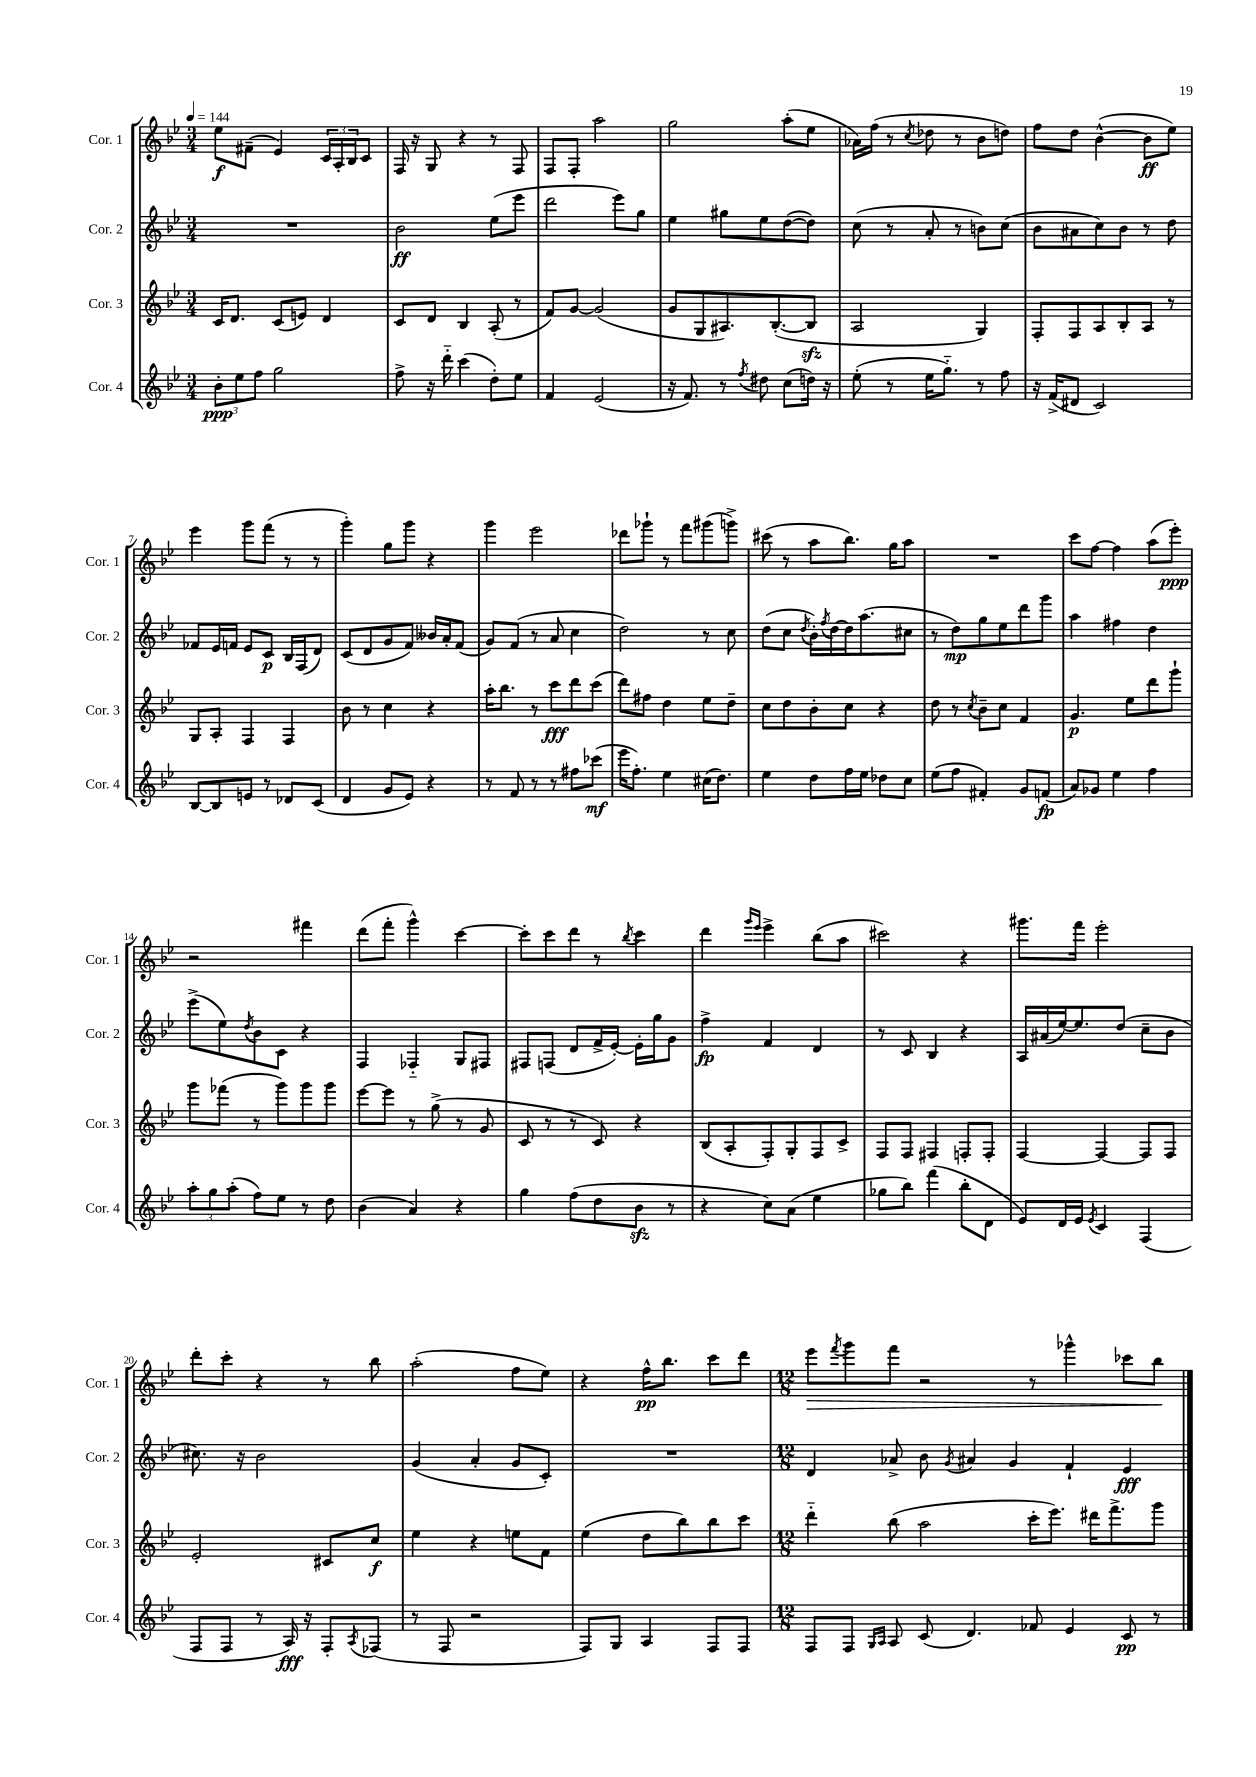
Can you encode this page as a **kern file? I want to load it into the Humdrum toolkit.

**kern	**kern	**kern	**kern
*staff4	*staff3	*staff2	*staff1
*clefG2	*clefG2	*clefG2	*clefG2
*k[b-e-]	*k[b-e-]	*k[b-e-]	*k[b-e-]
*M3/4	*M3/4	*M3/4	*M3/4
*MM144	*MM144	*MM144	*MM144
12b-'\L	16c/LK	2.r	8ee-\L
.	8.d/J	.	.
12ee-\	.	.	.
.	.	.	(8f#~\J
12ff\J	.	.	.
2gg\	(8c/L	.	4e-/)
.	8e/J)	.	.
.	4d/	.	24c/LL
.	.	.	24A'/
.	.	.	24B-/J
.	.	.	8c/J
=	=	=	=
8ff^\	8c/L	2b-\	16F/
.	.	.	16r
16r	8d/J	.	8G/
16ddd'~\	.	.	.
(4ccc\	4B-/	.	4r
8dd'\L)	(8A'/	(8ee-\L	8r
8ee-\J	8r	8eee-\J	8F/
=	=	=	=
4f/	8f/L)	2ddd\	8F/L
.	[8g/J	.	8F'/J
(2e-/	(2g/]	.	2aa\
.	.	8eee-\L)	.
.	.	8gg\J	.
=	=	=	=
16r	8g/L	4ee-\	2gg\
8.f/)	.	.	.
.	8G/	.	.
8r	8.A#/)	8gg#\L	.
8qff/	.	.	.
8dd#\	.	8ee-\	.
.	([8.B-'/	.	.
(8cc\L	.	([8dd\	(8aa'\L
16dd\Jk)	8B-/]J	8dd\]J)	8ee-\J
16r	.	.	.
=	=	=	=
(8ee-'\	2A/	(8cc\	16a-\LL)
.	.	.	(16ff\JJ
8r	.	8r	8r
.	.	.	8qcc/
16ee-\LK	.	8a'/	8dd-\
8.gg'~\J)	.	.	.
.	.	8r	8r
8r	4G/)	8b\L)	8b-\L
8ff\	.	(8cc\J	8dd\J)
=	=	=	=
16r	8F'/L	8b-\L	8ff\L
(16f^/LK	.	.	.
8d#/J	8F/	8a#\	8dd\J
2c/)	8A/	8cc\)	([4b-^^\
.	8B-'/	8b-\J	.
.	8A/J	8r	8b-\]L
.	8r	8dd\	8ee-\J)
=	=	=	=
[8B-/L	8G/L	8f-/L	4eee-\
8B-/]	8A'/J	16e-/L	.
.	.	16f/JJ	.
8e/J	4F/	8e-/L	8ggg\L
8r	.	8c/J	(8fff\J
8d-/L	4F/	16B-/LL	8r
.	.	(16F/J	.
(8c/J	.	8d/J)	8r
=	=	=	=
4d/	8b-\	(8c/L	4ggg'\)
.	8r	8d/	.
8g/L	4cc\	8g/	8gg\L
8e-/J)	.	8f/J)	8ggg\J
4r	4r	16b--/LL	4r
.	.	16a'/J	.
.	.	(8f/J	.
=	=	=	=
8r	16aa'\LK	8g/L)	4ggg\
.	8.bb-\J	.	.
8f/	.	(8f/J	.
8r	8r	8r	2eee-\
8r	8ccc\L	8a/	.
8ff#\L	8ddd\	4cc\	.
(8ccc-\J	(8ccc\J	.	.
=	=	=	=
16eee-\LK	8ddd\L)	2dd\)	8ddd-\L
8.ff'\J)	.	.	.
.	8ff#\J	.	8ggg-`\J
4ee-\	4dd\	.	8r
.	.	.	8fff\L
(16cc#\LK	8ee-\L	8r	(8ggg#\
8.dd\J)	.	.	.
.	8dd~\J	8cc\	8ggg^\J)
=	=	=	=
4ee-\	8cc\L	(8dd\L	(8ccc#\
.	8dd\	8cc\J	8r
.	.	8qdd/	.
8dd\L	8b-'\	16b-'\LL)	8aa\L
.	.	8qff/	.
.	.	[16dd\	.
16ff\L	8cc\J	16dd\]J	8.bb-\J)
16ee-\JJ	.	(8.aa\	.
8dd-\L	4r	.	.
.	.	.	16gg\LK
8cc\J	.	8cc#\J	8aa\J
=	=	=	=
(8ee-\L	8dd\	8r	2.r
8ff\J	8r	8dd\L)	.
.	8qcc/	.	.
4f#'/)	8b-~\L	8gg\	.
.	8cc\J	8ee-\	.
8g/L	4f/	8ddd\	.
(8f/J	.	8ggg\J	.
=	=	=	=
8a/L)	4.g/	4aa\	8ccc\L
8g-/J	.	.	[8ff\J
4ee-\	.	4ff#\	4ff\]
.	8ee-\L	.	.
4ff\	8ddd\	4dd\	(8aa\L
.	8ggg`\J	.	8eee-'\J)
=	=	=	=
12aa'\L	8ggg\L	(8eee-^\L	2r
12gg\	.	.	.
.	(8fff-\J	8ee-\)	.
(12aa'\J	.	.	.
.	.	8qdd/	.
8ff\L)	8r	8b-\	.
8ee-\J	8ggg\L)	8c\J	.
8r	8ggg\	4r	4fff#\
8dd\	8ggg\J	.	.
=	=	=	=
(4b-\	[8eee-\L	4F/	(8ddd\L
.	8eee-\]J	.	8fff'\J
4a/)	8r	4F-'~/	4ggg^^\)
.	(8gg^\	.	.
4r	8r	8G/L	[4ccc\
.	8g/	8F#/J	.
=	=	=	=
4gg\	8c/	8F#/L	8ccc'\]L
.	8r	(8F/J	8ccc\
(8ff\L	8r	8d/L	8ddd\J
8dd\	8c/)	16f^/L	8r
.	.	[16e-'/JJ)	.
.	.	.	8qbb-/
8b-\J	4r	16e-'\]LL	4ccc\
.	.	16gg\J	.
8r	.	8g\J	.
=	=	=	=
4r	(8B-/L	4ff^\	4ddd\
.	8A'/	.	.
.	.	.	16qqggg/LL
.	.	.	16qqeee-/JJ
8cc\L)	8F'/)	4f/	4eee-^\
(8a\J	8G'/	.	.
4ee-\	8F/	4d/	(8bb-\L
.	8c^/J	.	8aa\J
=	=	=	=
8gg-\L	8F/L	8r	2ccc#\)
8bb-\J)	8F/J	8c/	.
(4fff\	4F#/	4B-/	.
8bb-'\L	8F'/L	4r	4r
8d\J	8F'/J	.	.
=	=	=	=
8e-/L)	[4F/	16A/LL	8.ggg#\L
.	.	(16a#/	.
16d/L	.	[16ee-/J)	.
16e-/JJ	.	8.ee-/]	16fff\Jk
8qe-/	.	.	.
4c/	4F/_	.	2eee-'\
.	.	(8dd/J	.
(4F/	8F/]L	8cc~\L	.
.	8F/J	8b-\J	.
=	=	=	=
8F/L	2e-'/	8.cc#\)	8ddd'\L
8F/J	.	.	8ccc'\J
.	.	16r	.
8r	.	2b-\	4r
16A/)	.	.	.
16r	.	.	.
8F'/L	8c#/L	.	8r
8qA/	.	.	.
(8F-/J	8cc/J	.	8bb-\
=	=	=	=
8r	4ee-\	(4g/	(2aa'\
8F/	.	.	.
2r	4r	4a'/	.
.	8ee\L	8g/L	8ff\L
.	8f\J	8c'/J)	8ee-\J)
=	=	=	=
8F/L)	(4ee-\	2.r	4r
8G/J	.	.	.
4A/	8dd\L	.	16ff^^\LK
.	.	.	8.bb-\J
.	8bb-\)	.	.
8F/L	8bb-\	.	8ccc\L
8F/J	8ccc\J	.	8ddd\J
=	=	=	=
*M12/8	*M12/8	*M12/8	*M12/8
8F/L	4ddd'~\	4d/	8eee-\L
.	.	.	8qfff/
8F/J	.	.	8ggg\
16qqG/LL	.	.	.
16qqA/JJ	.	.	.
8A/	(8bb-\	8a-^/	8fff\J
(8c/	2aa\	8b-\	2r
.	.	8qg/	.
4.d/)	.	4a#/	.
.	.	4g/	.
8f-/	16ccc'\LK	.	8r
.	8.eee-\J)	.	.
4e-/	.	4f`/	4ggg-^^\
.	16ddd#\LK	.	.
.	8.fff^\	.	.
8c/	.	4e-/	8ccc-\L
8r	8ggg\J	.	8bb-\J
==	==	==	==
*-	*-	*-	*-
